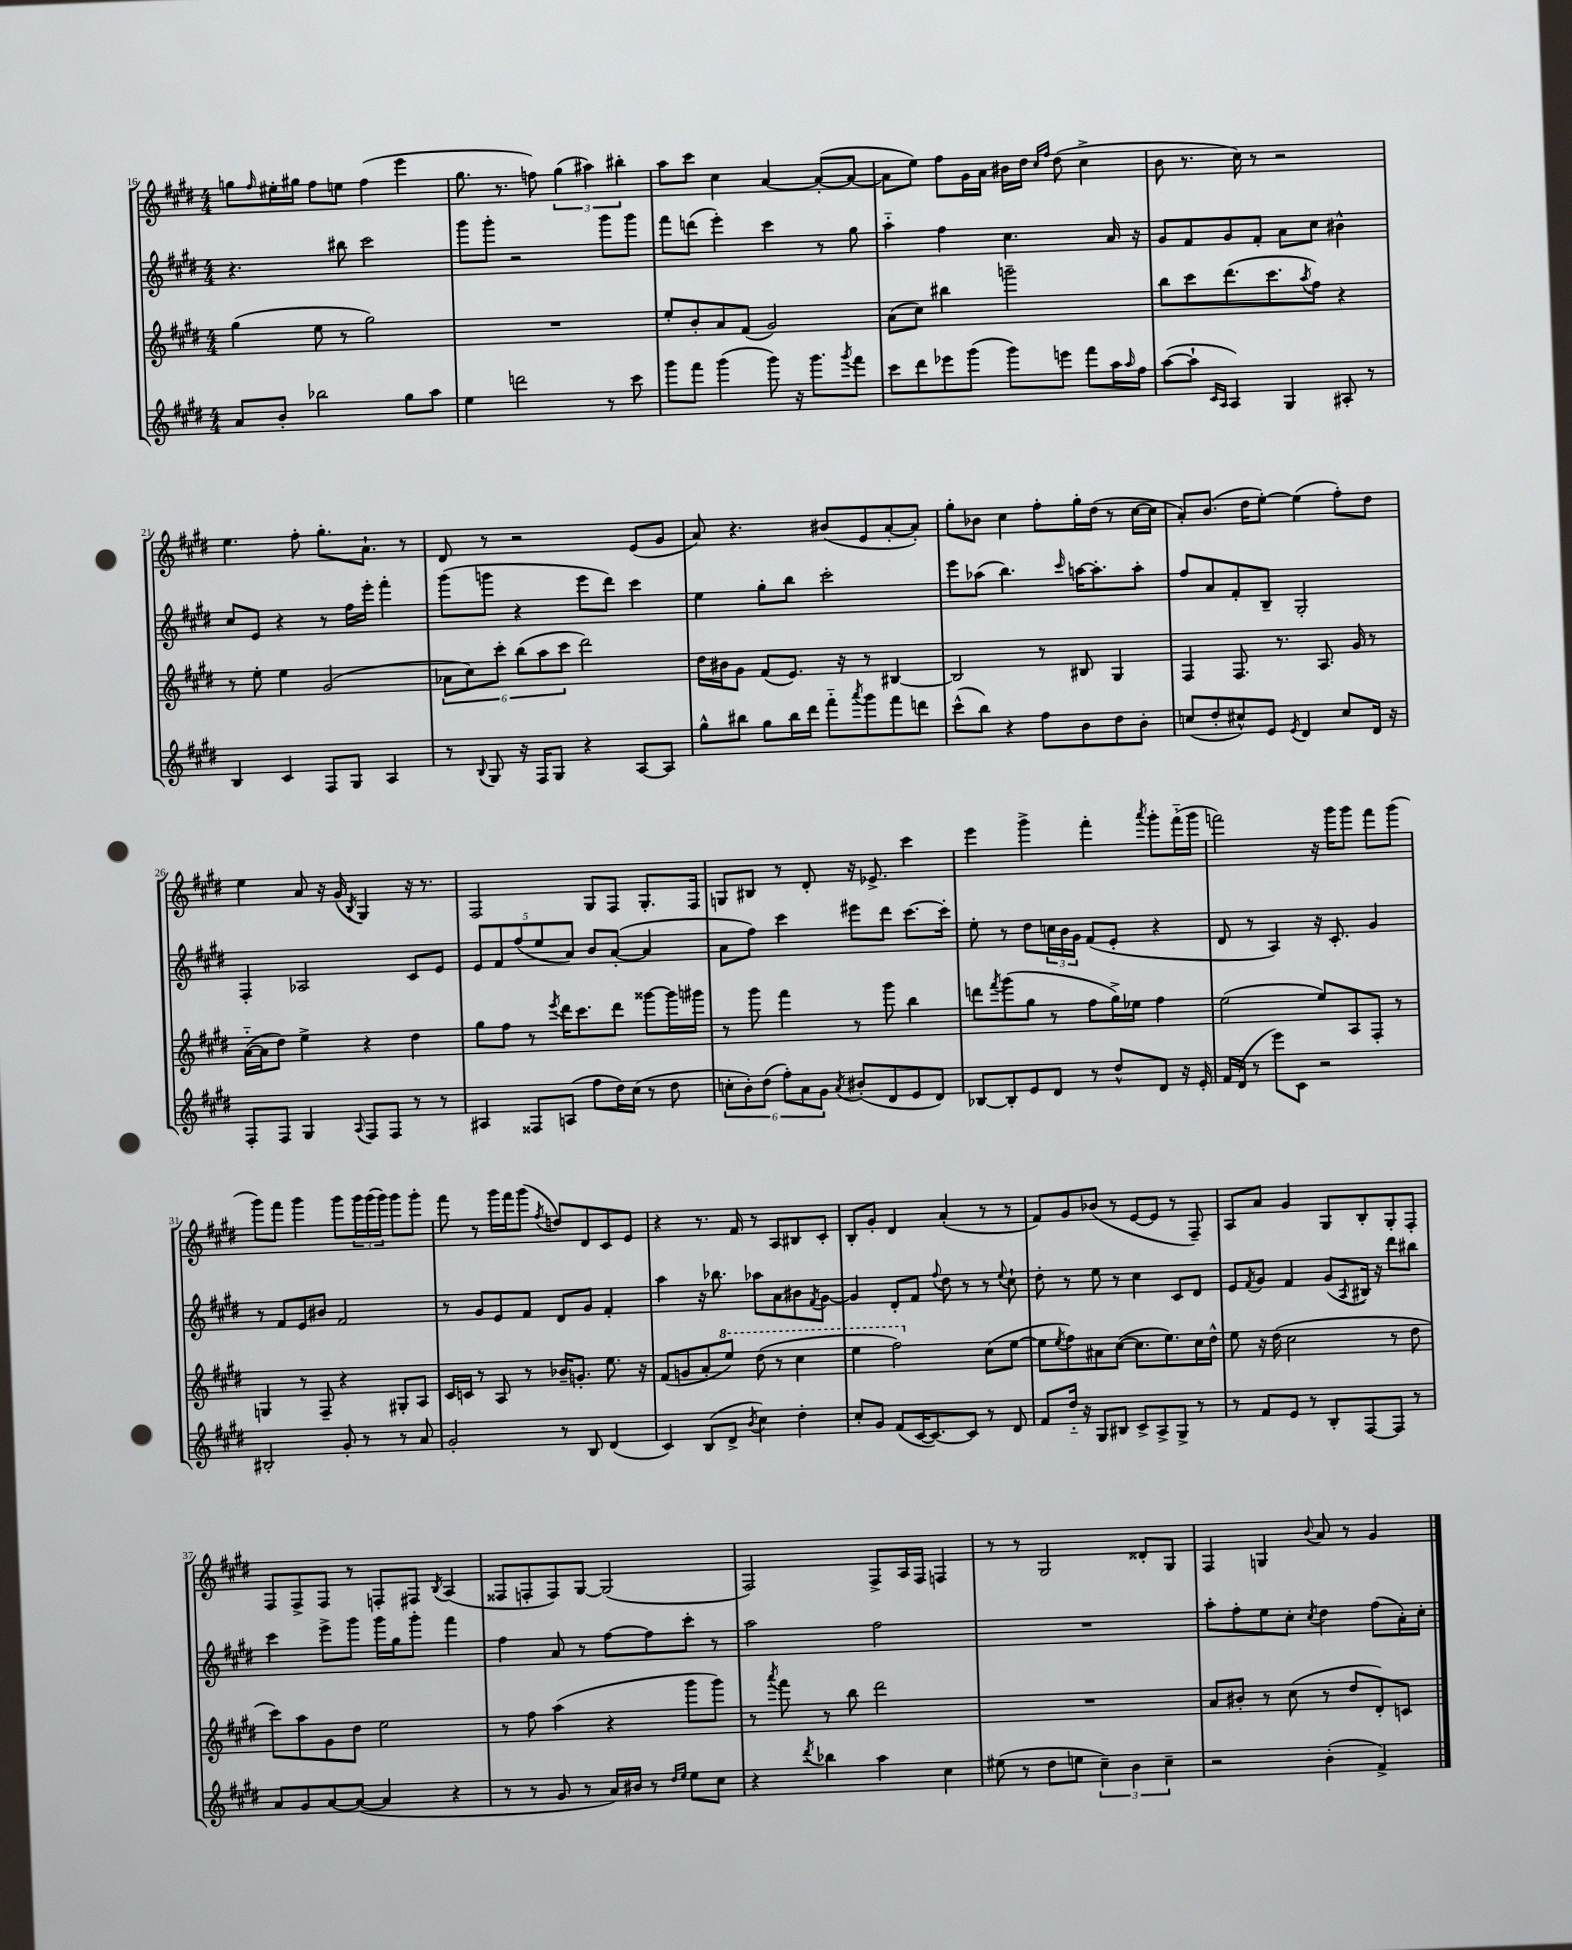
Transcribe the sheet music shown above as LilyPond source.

<<
\new StaffGroup <<
\new Staff = "s0" {
    \clef treble \key e \major \numericTimeSignature \time 4/4
    g''8 \grace { fis''16 } eis''16-. gis''16 fis''8 e''8 fis''4( e'''4 |
    gis''8. r8. f''8) \tuplet 3/2 { gis''4( ais''4) bis''4-. } |
    a''8 cis'''8 cis''4 a'4~ a'8~-.( a'8~ |
    a'8 e''8) fis''8 gis'16 a'16 bis'16 dis''16 \grace { cis''16 fis''16 } dis''8( cis''4-> |
    b'8 r8. cis''16) r8 r2 |
    e''4. fis''8-. gis''8.-. a'8.-! r8 |
    dis'8 r8 r2 e'8( gis'8 |
    a'8) r4. bis'8( e'8 a'8~-. a'8-.) |
    gis''8-. bes'8 cis''4 fis''8-. gis''16-. dis''16( r8 cis''16~ cis''16 |
    a'8-.) b'8.( dis''16 e''8~-.) e''4( fis''8-.) dis''8 |
    e''4 a'8 r16 gis'16( \acciaccatura { b8 } gis4) r16 r8. |
    fis2 gis8 fis8 gis8.-. fis16 |
    g8 bis8 r8 dis'8-. r16 ees'8.-> cis'''4 |
    e'''4 gis'''4-> fis'''4-. \acciaccatura { a'''8 } gis'''8-. fis'''16-_( gis'''16 |
    f'''2) r16 gis'''16 gis'''8 f'''8 gis'''8( |
    gis'''8) fis'''8 gis'''4 gis'''8 \tuplet 3/2 { gis'''16 gis'''16( gis'''16) } gis'''8 gis'''8-. |
    fis'''8 r8 gis'''16 fis'''16 gis'''8( \acciaccatura { fis''8 } d''8) dis'8 cis'8 e'8 |
    r4 r8. fis'16 r8 a8 bis8 cis'8-. |
    b8-. gis'8-. dis'4 a'4-.( r8 r8 |
    fis'8) gis'8 bes'8( r8 e'8~ e'8 r8 fis8--) |
    a8 a'8 gis'4 gis8 b8-. gis8-. fis8-. |
    fis8 fis8-> fis8 r8 f8-. fis8 \acciaccatura { b8 } a4( |
    fisis8 f8-. f8) gis8~ gis2( |
    fis2) fis8-> a16 fis16 f4 |
    r8 r8 gis2 disis'8-. gis8 |
    fis4 g4 \appoggiatura { b'8 } a'8 r8 gis'4 \bar "|." |
}
\new Staff = "s1" {
    \clef treble \key e \major \numericTimeSignature \time 4/4
    r4. bis''8 cis'''2 |
    gis'''8 gis'''8-. r2 gis'''8 gis'''8 |
    fis'''8 d'''8( e'''4-.) cis'''4 r8 gis''8 |
    a''4-_ fis''4 cis''4. a'16 r16 |
    gis'8 fis'8 gis'8 fis'8-. a'8 cis''8 bis'4-^ |
    cis''8 e'8 r4 r8 fis''16 e'''16-. fis'''4-. |
    gis'''8( g'''8 r4 e'''8 dis'''8) cis'''4 |
    e''4 gis''8-. b''8 cis'''2-. |
    e'''8 aes''8( b''4.) \grace { cis'''16 } a''16~ a''8.-. a''8-. |
    fis''8 a'8 fis'8-. b8-- gis2-. |
    fis4-. aes2 cis'8 e'8 |
    \tuplet 5/4 { e'8 fis'8 fis''8( e''8 a'8) } b'8 a'8~-.( a'4 |
    a'8 fis''8) cis'''4 eis'''8 dis'''8 cis'''8.~ cis'''16-. |
    e''8-. r8 dis''8 \tuplet 3/2 { c''16 b'16 gis'16 } fis'8( e'8-. r4 |
    dis'8 r8 a4) r16 cis'8.-. gis'4 |
    r8 fis'8 e'8 bis'8 fis'2 |
    r8 gis'8 e'8 fis'8 dis'8 gis'8 fis'4-. |
    a''4 r16 bes''8. aes''8 a'8 bis'8 \acciaccatura { fis'8 } gis'8~ |
    gis'4 dis'8-. fis'8 \appoggiatura { fis''8 } dis''8 r8 r8 \appoggiatura { e''8 } cis''8-! |
    dis''8-. r8 e''8 r8 cis''4 cis'8 dis'8 |
    e'8 \acciaccatura { fis'8 } gis'8 fis'4 gis'8( \acciaccatura { a8 } bis16) r16 dis'''8 bis''8 |
    cis'''4 e'''8-> gis'''8 gis'''16 gis''16 gis'''8-. fis'''4 |
    fis''4 a'8 r8 fis''8~ fis''8 cis'''8-. r8 |
    a''2 fis''2 |
    R1 |
    a''8-. fis''8-. e''8 cis''8-. \acciaccatura { cis''8 } dis''4 fis''8( a'16-.) cis''16-. \bar "|." |
}
\new Staff = "s2" {
    \clef treble \key e \major \numericTimeSignature \time 4/4
    gis''4( e''8 r8 gis''2) |
    R1 |
    e''8-. b'8-. a'8 fis'8( gis'2) |
    a'8( cis''8) bis''4 g'''2-- |
    b''8 cis'''8 dis'''8.( cis'''8. \acciaccatura { a''8 } fis''8) r4 |
    r8 e''8-. e''4 gis'2( |
    \tuplet 6/4 { aes'8 cis''8) cis'''8-. b''8( a''8 cis'''8 } dis'''2) |
    dis''16 bis'16 gis'8 fis'8( e'8.) r16 r8 bis4~ |
    bis2 r8 bis8 gis4 |
    fis4 fis8. r8. a8. gis'16 r8 |
    a'16~-_( a'16 dis''8) e''4-> r4 dis''4 |
    gis''8 fis''8 r8 \acciaccatura { e'''8 } dis'''16 cis'''8. dis'''8 gisis'''8~ gisis'''16 gis'''16 |
    r8 gis'''8 fis'''4 r8 gis'''8 b''4 |
    d'''8 \acciaccatura { fis'''8 } gis'''8( gis''8 r8 fis''8 gis''16->) ees''16 fis''4 |
    e''2( e''8) a8 fis8-. r8 |
    g4 r8 fis8-- r4 gis8-. a8 |
    cis'16 c'16 r8 a8 r8 bes'16-- g'8.-. e''8. r16 |
    fis'8( g'8 a'8-. \ottava #1 e'''8) dis'''8( r8 cis'''4 |
    e'''4 fis'''2) \ottava #0 cis''8( e''8~ |
    e''8 \acciaccatura { e''8 } fis''8) ais'8 cis''8~( cis''8. e''8.) cis''16 dis''16-^ |
    e''8 r16 dis''16( cis''2 r8 dis''8 |
    cis'''8) a''8 gis'8 dis''8 e''2 |
    r8 fis''8 a''4( r4 gis'''8 gis'''8) |
    r8 \acciaccatura { a'''8 } fis'''8 r8 b''8 dis'''2 |
    R1 |
    a'8 bis'8-. r8 cis''8( r8 dis''8 dis'8-.) c'8 \bar "|." |
}
\new Staff = "s3" {
    \clef treble \key e \major \numericTimeSignature \time 4/4
    a'8 b'8-. bes''2 gis''8 a''8 |
    e''4 d'''2 r8 cis'''8 |
    gis'''8 fis'''8 gis'''4( gis'''8) r16 gis'''8. \acciaccatura { gis'''8 } fis'''8 |
    cis'''8 dis'''8 ees'''8 gis'''8( gis'''8) e'''8 fis'''8 a''16 \grace { a''16 } fis''16 |
    a''8~( a''8-! \grace { cis'16 a16 } a4) gis4 ais8-. r8 |
    b4 cis'4 fis8 gis8 a4 |
    r8 \appoggiatura { b8 } gis8 r16 fis16 gis8 r4 a8~ a8 |
    gis''8-^ bis''8 gis''8 bis''16 dis'''16 fis'''8-_ \acciaccatura { a'''8 } gis'''8 fis'''8 d'''8 |
    cis'''8-^( b''8) r4 fis''8 b'8 dis''8 b'8-. |
    c''8( dis''8-. cis''8-^) e'8 \acciaccatura { e'8 } dis'4 cis''8 dis'16 r16 |
    fis8-. fis8 gis4 \appoggiatura { a8 } fis8 fis8 r8 r8 |
    ais4 fisis8 a8( fis''8 dis''16) cis''16( r8 dis''8 |
    \tuplet 6/4 { c''8-. b'8-.) dis''8( fis''8-.) a'8 gis'8 } \acciaccatura { a'8 } bis'8-.( dis'8 e'8 dis'8) |
    bes8~ bes8-. e'8 dis'8 r8 dis''8-^ dis'8 r16 e'16-. |
    fis'16 dis'16( r8 e'''8) cis'8 r2 |
    bis2-. gis'8-. r8 r8 a'8 |
    gis'2-. r8 b8 dis'4( |
    cis'4) b8( dis'8-> \acciaccatura { b'8 } cis''4) dis''4-. |
    cis''8-. gis'8 fis'8( cis'16~ cis'8.~) cis'8 r8 dis'8 |
    fis'8 dis''16-_ r16 gis8 bis8 cis'8-> a8-> gis8-> r8 |
    r8 fis'8 e'8 r8 b8-. fis8~ fis8 r8 |
    a'8 gis'8 a'8~ a'8~( a'4 r4 |
    r8 r8 gis'8 r8 a'16) bis'16 r8 \grace { dis''16 e''16 } e''8 cis''8 |
    r4 \acciaccatura { dis'''8 } bes''4 a''4 cis''4 |
    eis''8( r8 dis''8 e''8 \tuplet 3/2 { cis''4--) b'4 cis''4-- } |
    r2 b'4-.( fis'4->) \bar "|." |
}
>>
>>
\layout { \context { \Score currentBarNumber = #16 } }
